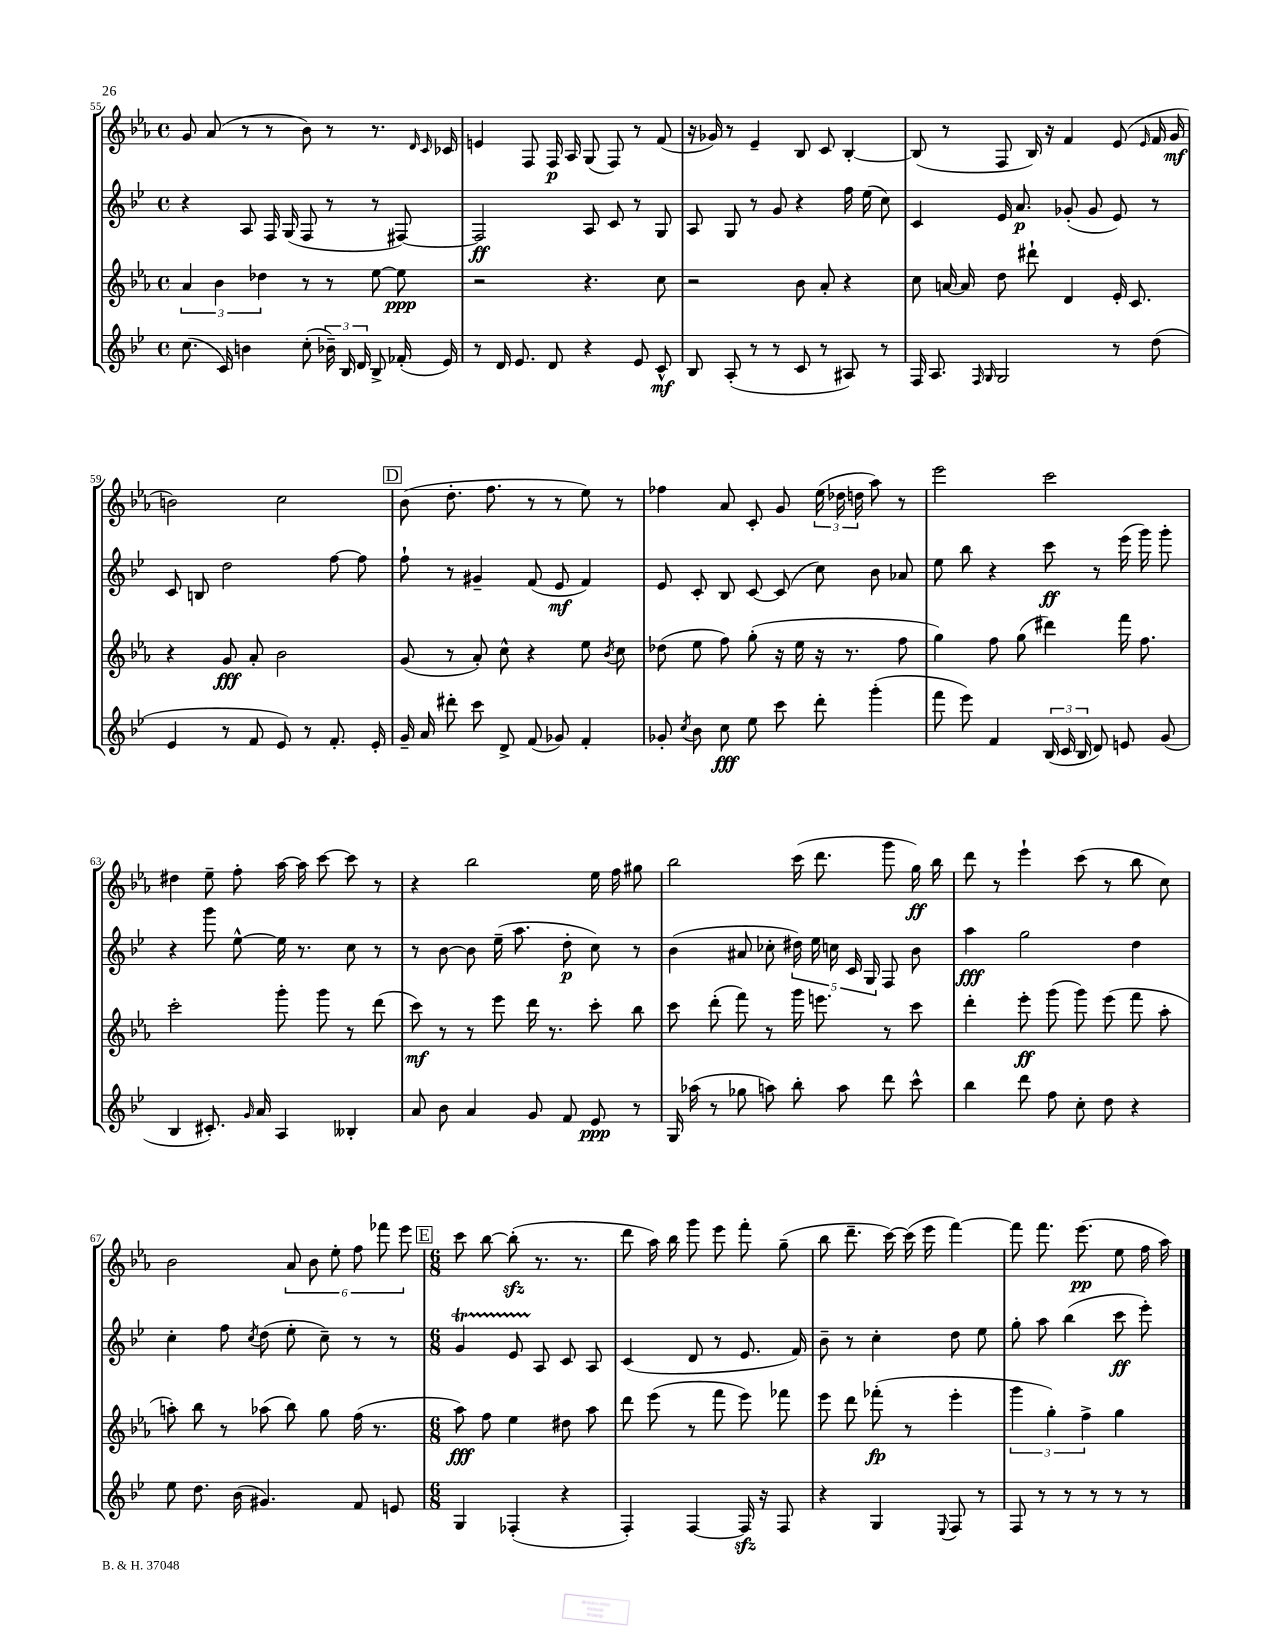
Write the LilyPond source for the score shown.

<<
\new StaffGroup <<
\new Staff = "s0" {
    \clef treble \key ees \major \defaultTimeSignature \time 4/4
    \autoBeamOff g'8 aes'8( r8 r8 bes'8) r8 r8. \grace { d'16 c'16 } ces'16 |
    e'4 f8 f16\p aes16 g8( f8) r8 f'8( |
    r16 ges'16) r8 ees'4-- bes8 c'8 bes4~-. |
    bes8( r8 f8 bes16) r16 f'4 ees'8( \grace { ees'16 } f'16 g'16\mf |
    b'2) c''2 |
    \mark \markup { \box "D" } bes'8( d''8.-. f''8. r8 r8 ees''8) r8 |
    fes''4 aes'8 c'8-. g'8 \tuplet 3/2 { ees''16( des''16 d''16 } aes''8) r8 |
    ees'''2 c'''2 |
    dis''4 ees''8-- f''8-. aes''16~ aes''16 c'''8~ c'''8 r8 |
    r4 bes''2 ees''16 f''16 gis''8 |
    bes''2 c'''16( d'''8. g'''8 g''16\ff) bes''16 |
    d'''8 r8 ees'''4-! c'''8( r8 bes''8 c''8) |
    bes'2 \tuplet 6/4 { aes'8 bes'8 ees''8-. f''8 fes'''8 ees'''8 } |
    \mark \markup { \box "E" } \numericTimeSignature \time 6/8 c'''8 bes''8~ bes''8-.\sfz( r8. r8. |
    d'''8 aes''16) bes''16 g'''8 ees'''8 f'''8-. g''8--( |
    bes''8 d'''8.-- c'''16~) c'''16( ees'''16 f'''4~) |
    f'''8 f'''8. ees'''8.\pp( ees''8 f''16 aes''16) \bar "|." |
}
\new Staff = "s1" {
    \clef treble \key bes \major \defaultTimeSignature \time 4/4
    \autoBeamOff r4 a8 f16 g16( f8 r8 r8 fis8~) |
    fis2\ff a8 c'8 r8 g8 |
    a8 g8 r8 g'8 r4 f''16 ees''16( c''8) |
    c'4 ees'16 a'8.\p ges'8-.( ges'8 ees'8) r8 |
    c'8 b8 d''2 f''8~ f''8 |
    \mark \markup { \box "D" } f''8-! r8 gis'4-- f'8( ees'8\mf f'4) |
    ees'8 c'8-. bes8 c'8~ c'8( c''8) bes'8 aes'8 |
    ees''8 bes''8 r4 c'''8\ff r8 ees'''16( g'''16) g'''8-. |
    r4 g'''8 ees''8~-^ ees''16 r8. c''8 r8 |
    r8 bes'8~ bes'8 ees''16--( a''8. d''8-.\p c''8) r8 |
    bes'4( ais'8 ces''8-. \tuplet 5/4 { dis''16) ees''16 c''16 c'16 g16 } f8 bes'8 |
    a''4\fff g''2 d''4 |
    c''4-. f''8 \acciaccatura { c''8 } d''8( ees''8-. c''8--) r8 r8 |
    \mark \markup { \box "E" } \numericTimeSignature \time 6/8 g'4\startTrillSpan ees'8 a8\stopTrillSpan c'8 a8 |
    c'4( d'8 r8 ees'8. f'16) |
    bes'8-- r8 c''4-. d''8 ees''8 |
    g''8-. a''8 bes''4( c'''8\ff ees'''8-.) \bar "|." |
}
\new Staff = "s2" {
    \clef treble \key ees \major \defaultTimeSignature \time 4/4
    \autoBeamOff \tuplet 3/2 { aes'4 bes'4 des''4 } r8 r8 ees''8~ ees''8\ppp |
    r2 r4. c''8 |
    r2 bes'8 aes'8-. r4 |
    c''8 a'16~ a'16 d''8 dis'''8-! d'4 ees'16-. c'8. |
    r4 g'8\fff aes'8-. bes'2 |
    \mark \markup { \box "D" } g'8( r8 aes'8-.) c''8-^ r4 ees''8 \acciaccatura { bes'8 } c''8 |
    des''8( ees''8 f''8) g''8-.( r16 ees''16 r16 r8. f''8 |
    g''4) f''8 g''8( dis'''4) f'''16 f''8. |
    c'''2-. g'''8-. g'''8 r8 d'''8( |
    c'''8\mf) r8 r8 ees'''8 d'''16 r8. c'''8-. bes''8 |
    c'''8 d'''8-.( f'''8) r8 g'''16 e'''8. r8 c'''8 |
    d'''4-. ees'''8-.\ff g'''8( g'''8) ees'''8( f'''8 aes''8-. |
    a''8-.) bes''8 r8 aes''8( bes''8) g''8 f''16( r8. |
    \mark \markup { \box "E" } \numericTimeSignature \time 6/8 aes''8\fff) f''8 ees''4 dis''8 aes''8 |
    d'''8 ees'''8( r8 f'''8 ees'''8) fes'''8 |
    ees'''8 d'''8 fes'''8-.\fp( r8 ees'''4-. |
    \tuplet 3/2 { g'''4 g''4-.) f''4-> } g''4 \bar "|." |
}
\new Staff = "s3" {
    \clef treble \key bes \major \defaultTimeSignature \time 4/4
    \autoBeamOff c''8.( c'16) b'4 c''8-.( \tuplet 3/2 { bes'16--) bes16 d'16 } bes8-> fes'16-.( ees'16) |
    r8 d'16 ees'8. d'8 r4 ees'8 c'8-^\mf |
    bes8 a8-.( r8 r8 c'8 r8 ais8) r8 |
    f16 a8. \grace { f16 g16 } g2 r8 d''8( |
    ees'4 r8 f'8 ees'8) r8 f'8.-. ees'16-. |
    \mark \markup { \box "D" } g'16-- a'16 dis'''8-. c'''8 d'8-> f'8( ges'8) f'4-. |
    ges'8-. \acciaccatura { c''8 } bes'8 c''8\fff ees''8 c'''8 d'''8-. g'''4-.( |
    f'''8 ees'''8) f'4 \tuplet 3/2 { bes16( c'16 bes16 } d'8) e'8 g'8( |
    bes4 cis'8.-.) \grace { g'16 } a'16 a4 beses4-. |
    a'8 bes'8 a'4 g'8 f'8 ees'8\ppp r8 |
    g16 aes''16( r8 ges''8 a''8) bes''8-. a''8 d'''8 c'''8-^ |
    bes''4 d'''8 f''8 c''8-. d''8 r4 |
    ees''8 d''8. bes'16( gis'4.) f'8 e'8 |
    \mark \markup { \box "E" } \numericTimeSignature \time 6/8 g4 fes4-.( r4 |
    f4-.) f4~ f16\sfz r16 f8 |
    r4 g4 \appoggiatura { ees8 } f8 r8 |
    f8 r8 r8 r8 r8 r8 \bar "|." |
}
>>
>>
\layout { \context { \Score currentBarNumber = #55 } }
